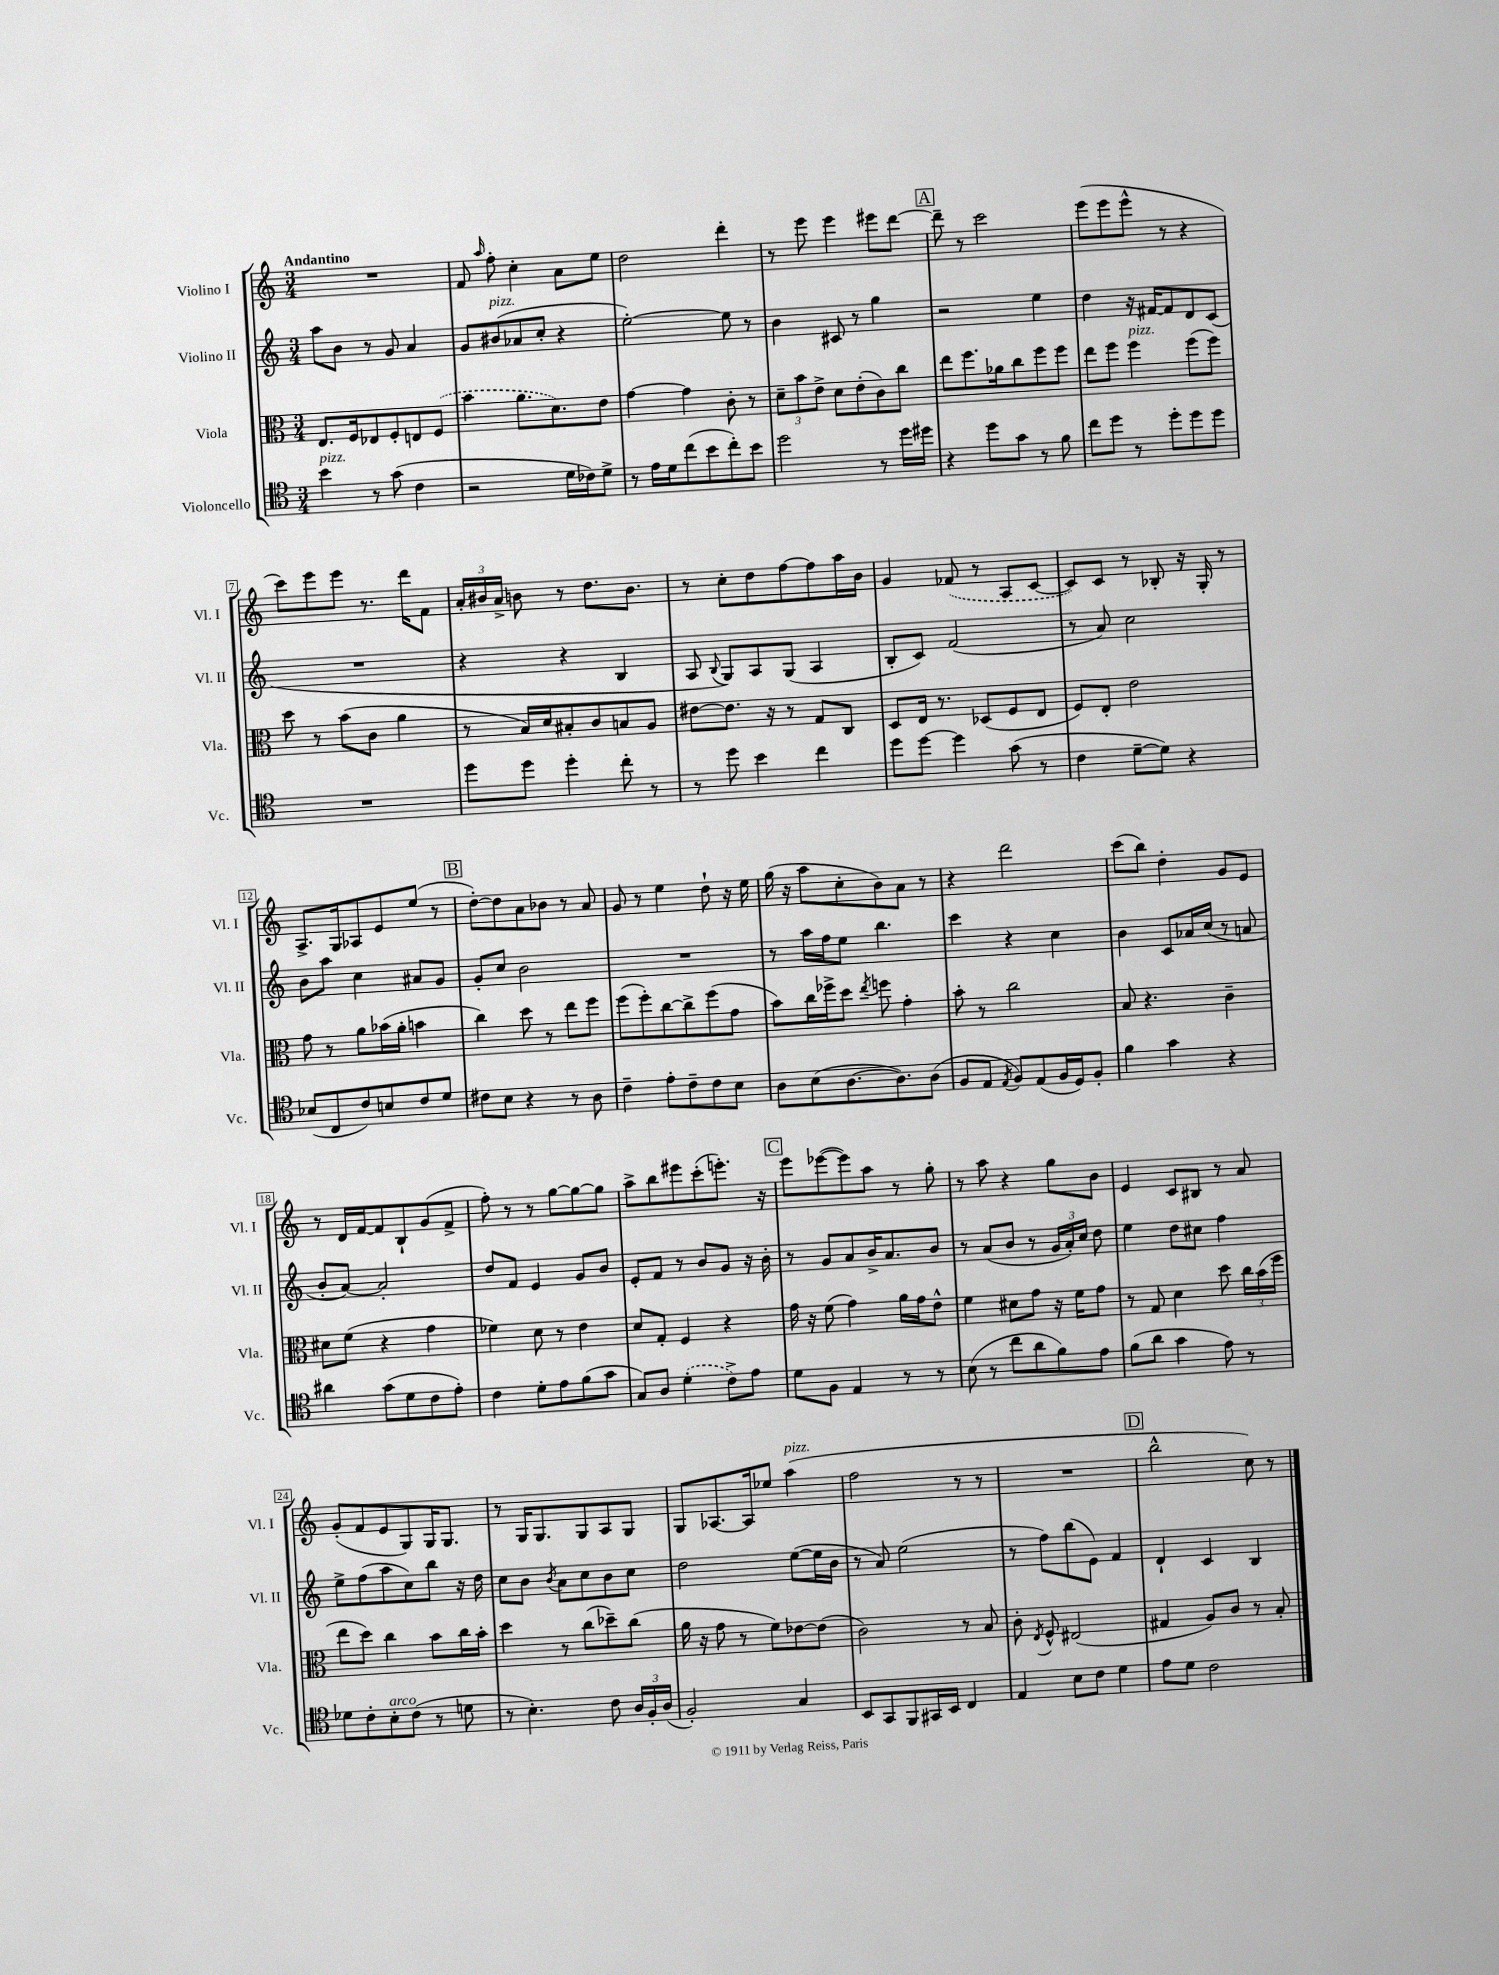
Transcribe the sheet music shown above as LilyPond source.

<<
\new StaffGroup <<
\new Staff = "s0" \with { instrumentName = "Violino I" shortInstrumentName = "Vl. I" } {
    \clef treble \key c \major \numericTimeSignature \time 3/4 \tempo "Andantino"
    \autoBeamOff R2. |
    f'8 \grace { a''16 } f''8-. c''4-. a'8[ e''8] |
    d''2 d'''4-. |
    r8 e'''8 e'''4 eis'''8[ d'''8]~ |
    \mark \markup { \box "A" } d'''8-- r8 c'''2 |
    e'''8[( e'''8 e'''8]-^ r8 r4 |
    c'''8[) e'''8 e'''8] r8. d'''16[ f'8] |
    \tuplet 3/2 { a'16[-. bis'16 a'16]-> } b'8 r8 d''8.[ b'8.] |
    r8 c''8[-. d''8 f''8~ f''8 a''16 b'16] |
    g'4 \once \slurDashed fes'8( r8 a8[ c'8]~ |
    c'8[) c'8] r8 bes8-. r16 g16-. r8 |
    a8.[-> g16 aes8 e'8 e''8]( r8 |
    \mark \markup { \box "B" } d''8[~-.) d''8 a'8 bes'8] r8 a'8 |
    g'8 r8 e''4 d''8-! r16 e''16 |
    g''16( r16 a''8[ c''8-. b'8) a'8] r8 |
    r4 d'''2 |
    c'''8[( b''8]) d''4-. g'8[ e'8] |
    r8 d'16[ f'16~ f'8 b8-! g'8( f'8]-> |
    f''8-.) r8 r8 g''8[~ g''8~ g''8] |
    a''8[-> b''8 eis'''8 c'''8-.( e'''8.]-.) r16 |
    \mark \markup { \box "C" } e'''8[ ees'''8~( ees'''8) a''8] r8 g''8-. |
    r8 a''8 r4 g''8[ b'8] |
    e'4 c'8[ bis8] r8 a'8 |
    g'8[-.( f'8 e'8 g8) g16 g8.] |
    r8 g16[ g8. g8 a8 g8] |
    g8[ aes8.~ aes16 ees''8] a''4^\markup { \italic "pizz." }( |
    f''2 r8 r8 |
    R2. |
    \mark \markup { \box "D" } b''2-^ c''8) r8 \bar "|." |
}
\new Staff = "s1" \with { instrumentName = "Violino II" shortInstrumentName = "Vl. II" } {
    \clef treble \key c \major \numericTimeSignature \time 3/4
    \autoBeamOff a''8[ b'8] r8 g'8 a'4 |
    g'8[ bis'8^\markup { \italic "pizz." }( aes'8 c''8]-. r4 |
    e''2~-.) e''8 r8 |
    b'4 cis'8 r8 g''4 |
    \mark \markup { \box "A" } r2 e''4 |
    d''4 r16 fis'16[~ fis'8 d'8 c'8]( |
    R2. |
    r4 r4 b4 |
    a8 \appoggiatura { b8 } g8[) a8 g8]( a4 |
    b8[-. c'8]) f'2( |
    r8 a'8) c''2 |
    b'8[ a''8] c''4 ais'8[ g'8] |
    \mark \markup { \box "B" } g'8[-. c''8] b'2 |
    R2. |
    r8 a''16[ f''16 e''8] b''4. |
    c'''4 r4 c''4 |
    b'4 c'8[ aes'16 c''16]( r8 a'8 |
    b'8[-. a'8]~) a'2-. |
    d''8[ f'8] e'4 g'8[ b'8] |
    e'8[-. f'8] r8 b'8[ g'8] r16 b'16-. |
    \mark \markup { \box "C" } r8 g'8[ a'8 b'16-> a'8. b'8] |
    r8 a'8[( b'8] r8 \tuplet 3/2 { g'16[ a'16-.) c''16] } d''8 |
    e''4 d''8[ cis''8] f''4 |
    e''8[-> f''8( a''8 c''8) b''8] r16 d''16 |
    c''8[ b'8] \acciaccatura { b'8 } a'8[ c''8 b'8 c''8] |
    d''2 e''8[~( e''16 b'16] |
    r8 a'8) e''2( |
    r8 f''8[) b''8( e'8]) f'4 |
    \mark \markup { \box "D" } d'4-! c'4 b4 \bar "|." |
}
\new Staff = "s2" \with { instrumentName = "Viola" shortInstrumentName = "Vla." } {
    \clef alto \key c \major \numericTimeSignature \time 3/4
    \autoBeamOff e8.[ f16 ees8 f8-. e8 \once \slurDashed f8]( |
    b'4 a'8.[ d'8.) e'8] |
    g'4~ g'4 c'8-. r8 |
    \tuplet 3/2 { d'8[-- b'8 e'8]-> } d'8[ e'8-.( c'8) c''8] |
    \mark \markup { \box "A" } e''8[ f''8. aes'16 c''8 f''8 f''8] |
    e''8[ f''8] f''4^\markup { \italic "pizz." } f''8[( f''8]) |
    d''8 r8 b'8[( c'8] a'4 |
    r8 b16[) d'16 bis8-. c'8 b8 a8] |
    eis'8[~ eis'8.] r16 r8 g8[ c8] |
    d8[ e16] r8. des8[( f8 e8] |
    f8[) e8]-. e'2 |
    g'8 r8 a'8[ bes'16( a'16]-. b'4 |
    \mark \markup { \box "B" } c''4) d''8 r8 e''8[ f''8] |
    f''8[( f''8-.) c''8~ c''8-> f''8( g'8] |
    b'8[) c''16 fes''16-> d''8] \acciaccatura { e''8 } f''8 g'4-. |
    b'8-. r8 c''2 |
    b8 r4. c'4-- |
    dis'8[ f'8]( r4 g'4 |
    fes'4) d'8 r8 e'4 |
    d'8[ g8]-. f4 r4 |
    \mark \markup { \box "C" } g'16 r16 f'8( g'4) a'16[ g'16 e'8]-^ |
    f'4 dis'8[ g'8] r16 f'16[ g'8] |
    r8 g8 d'4 d''8 \tuplet 3/2 { c''16[ b'16( f''16] } |
    e''8[ d''8]) c''4 b'8[ c''16 b'16]-. |
    d''4 r8 c''8[( des''8--) c''8]( |
    a'16 r16 g'8 r8 f'8[) ees'8~ ees'8]( |
    c'2) r8 b8 |
    c'8-. \acciaccatura { e8 } f8-^ eis2( |
    \mark \markup { \box "D" } gis4 a8[) c'8] r8 b8-. \bar "|." |
}
\new Staff = "s3" \with { instrumentName = "Violoncello" shortInstrumentName = "Vc." } {
    \clef tenor \key c \major \numericTimeSignature \time 3/4
    \autoBeamOff b'4^\markup { \italic "pizz." } r8 g'8( c'4 |
    r2 d'16[ ces'16) d'8]-> |
    r8 e'16[ d'16 c''8( b'8 c''8-.) b'8] |
    d''2 r8 d''16[ dis''16] |
    \mark \markup { \box "A" } r4 d''8[ g'8] r8 f'8 |
    c''8[ d''8] r8 d''8[-. d''8 d''8] |
    R2. |
    d''8[ d''8] d''4-. c''8-. r8 |
    r8 d''8 b'4 c''4 |
    d''8[ d''8]~ d''4 g'8( r8 |
    c'4 d'8[~-- d'8]) r4 |
    bes8[( c8 c'8) b8 c'8 d'8] |
    \mark \markup { \box "B" } cis'8[ b8] r4 r8 a8 |
    c'4-- e'8[-. c'8-- c'8 b8] |
    a8[ b8( a8.~ a8.) a8]( |
    f8[ e8] \acciaccatura { e8 } f8[) e8( f16 d16) f8]-. |
    f'4 g'4 r4 |
    ais'4 g'8[( d'8 c'8 e'8]-.) |
    c'4 d'8[-. e'8 f'8( g'8] |
    g8[) a8] \once \slurDashed d'4-.( c'8[->) e'8] |
    \mark \markup { \box "C" } d'8[ f8] e4 r8 r8 |
    b8( r8 c''8[ a'8 f'8) e'8] |
    f'8[( a'8] g'4 e'8) r8 |
    des'8[ c'8-. b8-.^\markup { \italic "arco" } c'8]( r8 d'8 |
    r8 b4.-.) c'8 \tuplet 3/2 { a16[ f16-. a16]( } |
    f2-.) g4 |
    b,8[ g,8 f,8 gis,16 b,16] c4 |
    e4 b8[ c'8] d'4 |
    \mark \markup { \box "D" } e'8[ d'8] c'2 \bar "|." |
}
>>
>>
\layout { \context { \Score \override BarNumber.stencil = #(make-stencil-boxer 0.1 0.3 ly:text-interface::print) } }
